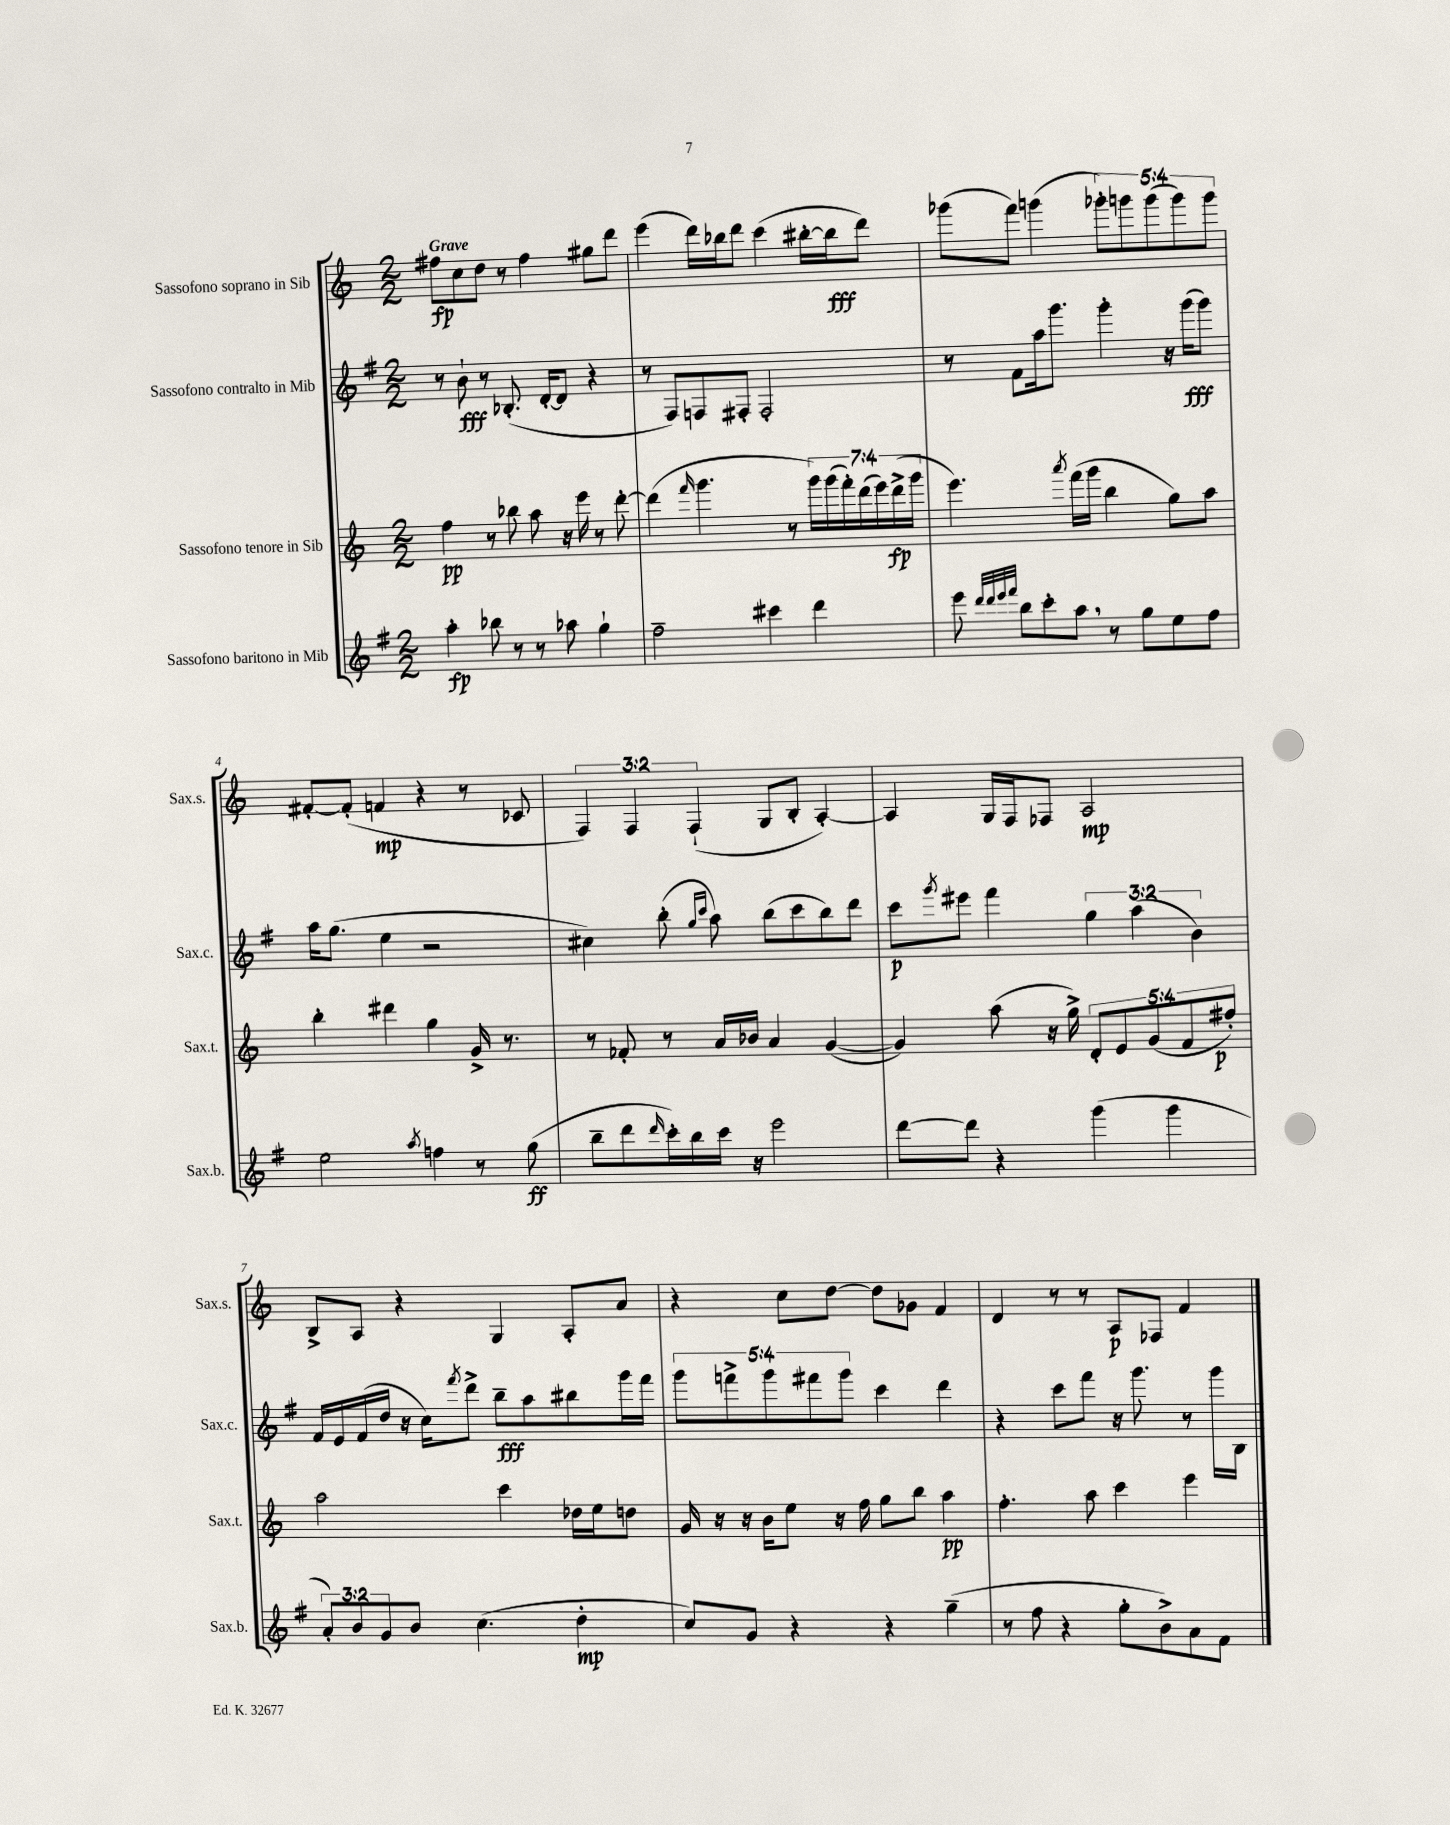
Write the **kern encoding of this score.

**kern	**kern	**kern	**kern
*staff4	*staff3	*staff2	*staff1
*clefG2	*clefG2	*clefG2	*clefG2
*k[f#]	*k[]	*k[f#]	*k[]
*M2/2	*M2/2	*M2/2	*M2/2
4aa'\	4ff\	8r	8ff#\L
.	.	8b`\	8cc\
8bb-\	8r	8r	8dd\J
8r	8bb-\	(8.B-'/	8r
8r	8aa\	.	4ff#\
.	.	[16d'/LK	.
8aa-\	16r	8d/]J	.
.	16eee\	.	.
4gg`\	8r	4r	8gg#\L
.	[8ddd'\	.	8ddd\J
=	=	=	=
2ff#~\	(4ddd\]	8r	(4eee\
.	.	8F#/L)	.
.	16qqfff/	.	.
.	4.ggg\	8F/	16ddd\LL)
.	.	.	16bb-\J
.	.	8F#'/J	8ddd\J
4ccc#\	.	2F#'/	(4ccc\
.	8r	.	.
4ddd\	28ggg\LL)	.	[16bb#'\LL
.	(28ggg\	.	.
.	.	.	16bb#\]J
.	28fff'\)	.	.
.	(28ddd\	.	.
.	.	.	8ddd\J)
.	28eee\)	.	.
.	(28ddd^\	.	.
.	28ggg\JJ	.	.
=	=	=	=
8eee\	4.eee\)	8r	(8ggg-\L
32qqddd/LLL	.	.	.
32qqddd/	.	.	.
32qqeee/	.	.	.
32qqfff#/JJJ	.	.	.
8bb\L	.	8f#\L	8fff\J)
8ccc'\	.	16aa\k	(4ggg\
.	.	8.ggg\J	.
.	8qaaa/	.	.
8aa\J	(16fff\LL	.	.
.	16ggg\JJ	.	.
8r	4bb\	4ggg'\	10ggg-'\L)
.	.	.	10ggg\
8gg\L	.	.	.
.	.	.	(10ggg\
8ee\	8gg\L)	16r	.
.	.	.	10ggg\)
.	.	(16ggg\LK	.
8ff#\J	8aa\J	8ggg\J)	.
.	.	.	10ggg\J
=	=	=	=
2ee\	4bb'\	16aa\LK	[8f#'/L
.	.	(8.gg\J	.
.	.	.	(8f#'/]J
.	4ddd#\	4ee\	4f/
8qaa/	.	.	.
4ff\	4gg\	2r	4r
8r	16g^/	.	8r
.	8.r	.	.
(8gg\	.	.	8c-/
=	=	=	=
8bb~\L	8r	4cc#\)	6F/)
8ddd\	8f-'/	.	.
.	.	.	6F/
16qqddd/	.	.	.
16ccc'\L)	8r	(8bb'\	.
16bb\	.	.	.
.	.	.	(6F`/
.	.	16qqgg/LL	.
.	.	16qqccc/JJ	.
16ccc\JJ	16a/LL	8aa\)	.
16r	16b-/JJ	.	.
2eee\	4a/	(8bb\L	8G/L
.	.	8ccc\	8B'/J
.	([4g/	8bb\)	[4A'/)
.	.	8ddd\J	.
=	=	=	=
[8ddd\L	4g/])	8ccc\L	4A/]
.	.	8qggg/	.
8ddd\]J	.	8eee#\J	.
4r	(8aa\	4fff#\	16G/LL
.	.	.	16F/J
.	16r	.	8F-/J
.	16gg^\)	.	.
(4ggg\	10d'/L	6gg\	2A/
.	10e/	.	.
.	.	(6aa\	.
.	(10g/	.	.
4ggg\	.	.	.
.	10f/	.	.
.	.	6b\)	.
.	10ff#'/J)	.	.
=	=	=	=
12a'/L)	2aa\	16f#/LL	8B^/L
.	.	16e/	.
12b/	.	.	.
.	.	(16f#/	8A/J
12g/	.	.	.
.	.	16dd/JJ	.
8b/J	.	16r	4r
.	.	16cc\LK)	.
.	.	8qfff#/	.
(4.cc\	.	8ddd^\J	.
.	4ccc\	8bb~\L	4G/
.	.	8aa\	.
4dd'\	16dd-\LL	8bb#\	8A'/L
.	16ee\J	.	.
.	8dd\J	16ggg\L	8a/J
.	.	16fff#\JJ	.
=	=	=	=
8cc/L)	16g/	10ggg\L	4r
.	16r	.	.
.	.	10fff^\	.
8g/J	16r	.	.
.	16b\LK	.	.
.	.	10ggg\	.
4r	8ee\J	.	8cc\L
.	.	10fff#\	.
.	16r	.	[8dd\J
.	.	10ggg\J	.
.	16ff\	.	.
4r	8gg\L	4ccc\	8dd\]L
.	8bb\J	.	8g-\J
(4gg~\	4aa\	4ddd\	4f/
=	=	=	=
8r	4.ff'\	4r	4d/
8ff#\	.	.	.
4r	.	8ccc\L	8r
.	8aa\	8fff#\J	8r
8gg'\L	4ccc\	16r	8A/L
.	.	8.ggg\	.
8b^\)	.	.	8F-/J
8a\	4eee\	8r	4f/
8f#\J	.	16ggg\LL	.
.	.	16B\JJ	.
==	==	==	==
*-	*-	*-	*-
